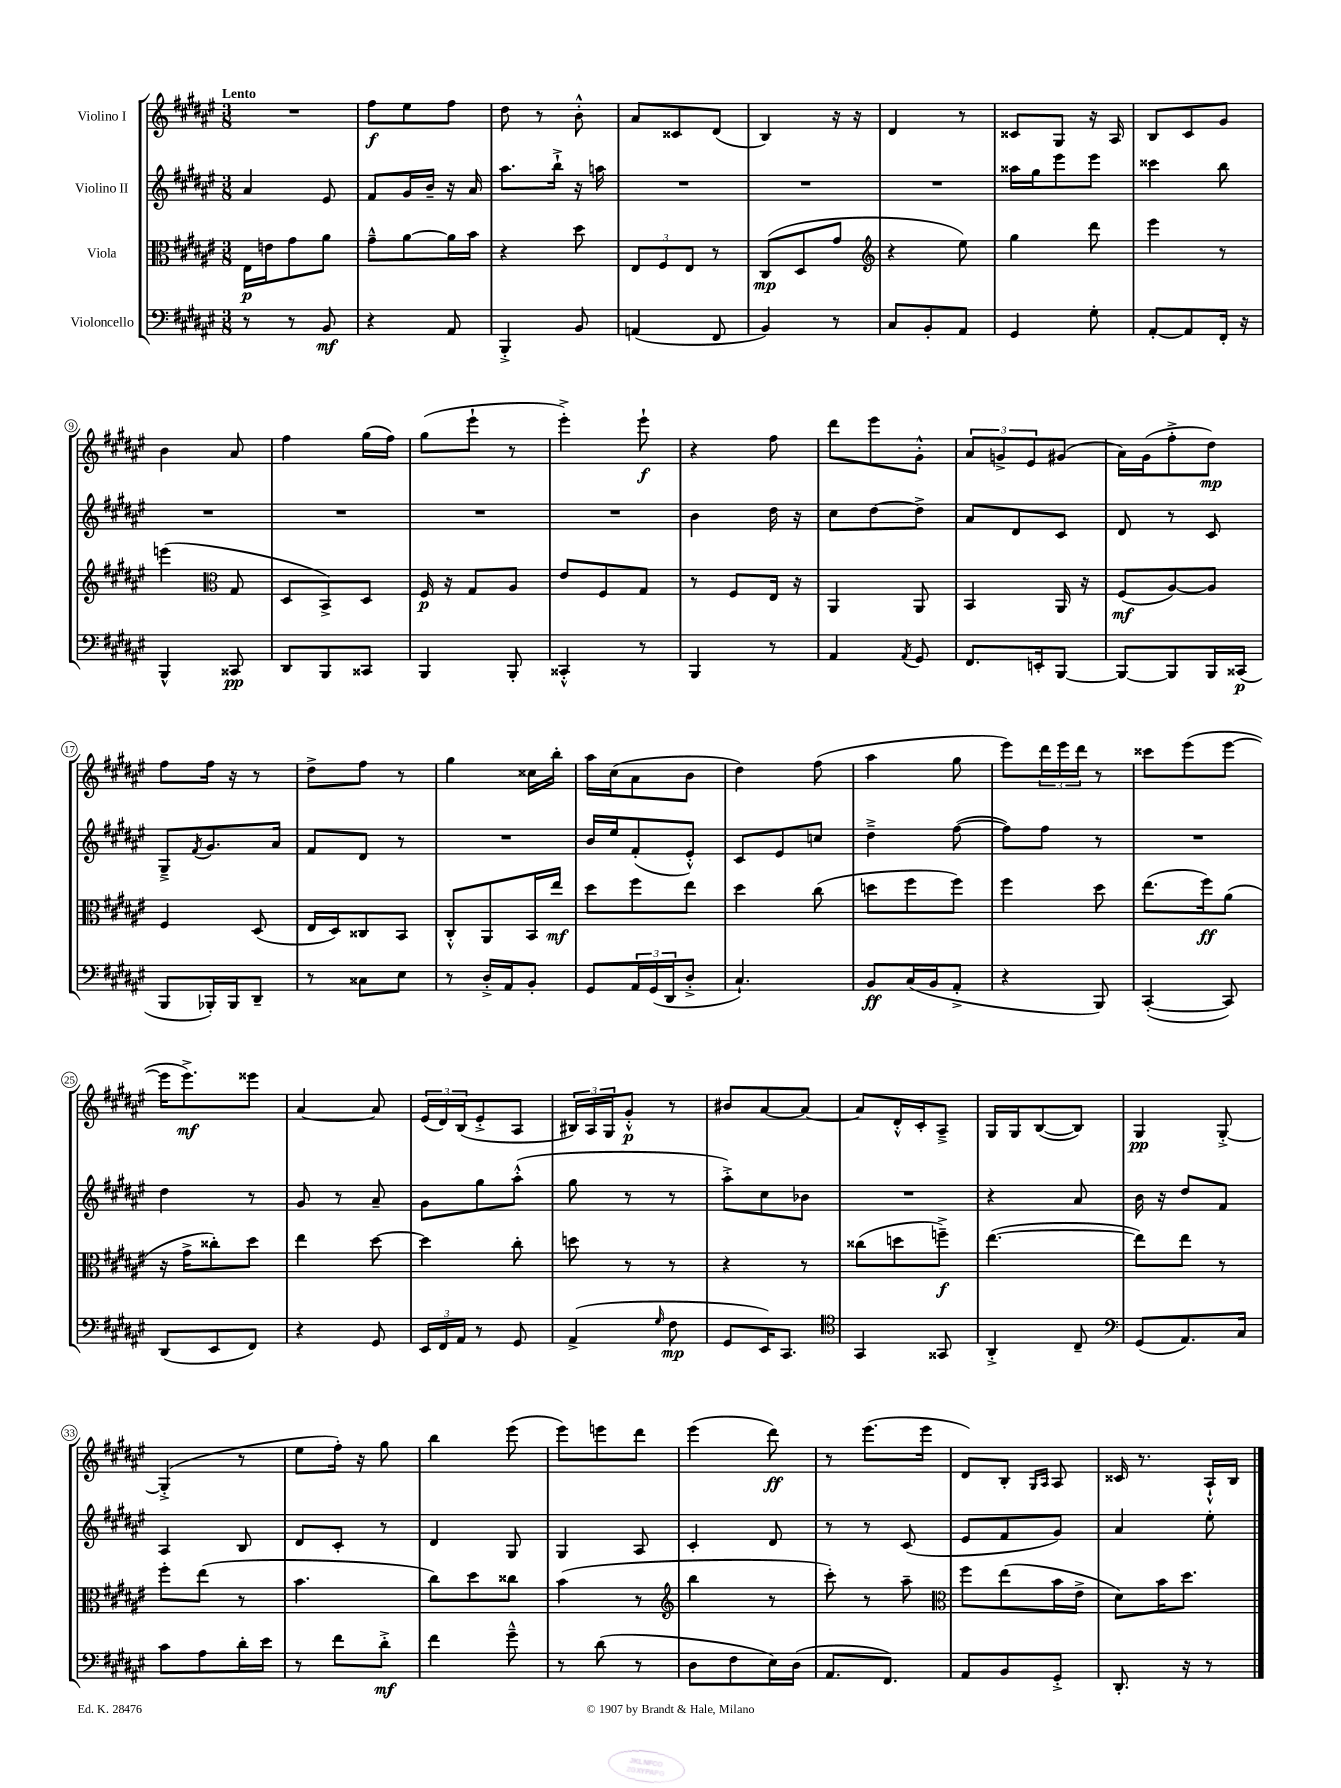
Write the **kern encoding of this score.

**kern	**dynam	**kern	**dynam	**kern	**kern	**dynam
*part4	*part4	*part3	*part3	*part2	*part1	*part1
*staff4	*staff4	*staff3	*staff3	*staff2	*staff1	*staff1
*I"Violoncello	*	*I"Viola	*	*I"Violino II	*I"Violino I	*
*clefF4	*	*clefC3	*	*clefG2	*clefG2	*
*k[f#c#g#d#a#e#]	*	*k[f#c#g#d#a#e#]	*	*k[f#c#g#d#a#e#]	*k[f#c#g#d#a#e#]	*
*M3/8	*	*M3/8	*	*M3/8	*M3/8	*
=1	=1	=1	=1	=1	=1	=1
!	!	!	!	!	!LO:TX:a:B:t=Lento	!
8r	.	16E#\LL	p	4a#/	4.r	.
.	.	16en\J	.	.	.	.
8r	.	8g#\	.	.	.	.
8BB/	mf	8a#\J	.	8e#/	.	.
=2	=2	=2	=2	=2	=2	=2
4r	.	8g#~^^\L	.	8f#/L	8ff#\L	f
.	.	[8a#\	.	16g#/L	8ee#\	.
.	.	.	.	16b~/JJ	.	.
8AA#/	.	16a#\L]	.	16r	8ff#\J	.
.	.	16b\JJ	.	16a#/	.	.
=3	=3	=3	=3	=3	=3	=3
4BBB'^/	.	4r	.	8.aa#\L	8dd#\	.
.	.	.	.	.	8r	.
.	.	.	.	16bb`^\Jk	.	.
8BB/	.	8dd#\	.	16r	8b'^^\	.
.	.	.	.	16aan\	.	.
=4	=4	=4	=4	=4	=4	=4
(4AAn/	.	12E#/L	.	4.r	8a#/L	.
.	.	12F#/	.	.	.	.
.	.	.	.	.	8c##X/	.
.	.	12E#/J	.	.	.	.
8FF#/	.	8r	.	.	(8d#/J	.
=5	=5	=5	=5	=5	=5	=5
4BB/)	.	(8C#/L	mp	4.r	4B/)	.
.	.	8D#/	.	.	.	.
8r	.	8g#/J	.	.	16r	.
.	.	.	.	.	16r	.
=6	=6	=6	=6	=6	=6	=6
*	*	*clefG2	*	*	*	*
8C#/L	.	4r	.	4.r	4d#/	.
8BB'/	.	.	.	.	.	.
8AA#/J	.	8ee#\)	.	.	8r	.
=7	=7	=7	=7	=7	=7	=7
4GG#/	.	4gg#\	.	16aa##X\LL	8c##X/L	.
.	.	.	.	16gg#\J	.	.
.	.	.	.	8eee#\	8G#/J	.
8G#'\	.	8ddd#\	.	8eee#\J	16r	.
.	.	.	.	.	16A#/	.
=8	=8	=8	=8	=8	=8	=8
[8AA#'/L	.	4eee#\	.	4ccc##X\	8B/L	.
8AA#/]	.	.	.	.	8c#/	.
16FF#'/Jk	.	8r	.	8bb\	8g#/J	.
16r	.	.	.	.	.	.
!!LO:LB:g=z
=9	=9	=9	=9	=9	=9	=9
4BBB^^/	.	(4eeen\	.	4.r	4b\	.
*	*	*clefC3	*	*	*	*
8CC##X/	pp	8G#/	.	.	8a#/	.
=10	=10	=10	=10	=10	=10	=10
8DD#/L	.	8D#/L	.	4.r	4ff#\	.
8BBB/	.	8BB^/)	.	.	.	.
8CC##X/J	.	8D#/J	.	.	(16gg#\LL	.
.	.	.	.	.	16ff#\JJ)	.
=11	=11	=11	=11	=11	=11	=11
4BBB/	.	16F#/	p	4.r	(8gg#\L	.
.	.	16r	.	.	.	.
.	.	8G#/L	.	.	8eee#`\J	.
8BBB'/	.	8A#/J	.	.	8r	.
=12	=12	=12	=12	=12	=12	=12
4CC##X'^^/	.	8e#/L	.	4.r	4eee#'^\)	.
.	.	8F#/	.	.	.	.
8r	.	8G#/J	.	.	8eee#`\	f
=13	=13	=13	=13	=13	=13	=13
4BBB/	.	8r	.	4b\	4r	.
.	.	8F#/L	.	.	.	.
8r	.	16E#/Jk	.	16dd#\	8ff#\	.
.	.	16r	.	16r	.	.
=14	=14	=14	=14	=14	=14	=14
4AA#/	.	4AA#/	.	8cc#\L	8ddd#\L	.
.	.	.	.	[8dd#\	8eee#\	.
8qAA#/	.	.	.	.	.	.
8GG#/	.	8AA#/	.	8dd#^\J]	8g#'^^\J	.
=15	=15	=15	=15	=15	=15	=15
8.FF#/L	.	4BB/	.	8a#/L	12a#/L	.
.	.	.	.	.	12gn^/	.
.	.	.	.	8d#/	.	.
.	.	.	.	.	12e#/	.
16EEn'/k	.	.	.	.	.	.
[8BBB/J	.	16AA#/	.	8c#/J	(8g#X/J	.
.	.	16r	.	.	.	.
=16	=16	=16	=16	=16	=16	=16
8BBB/L_	.	(8F#/L	mf	8d#/	16a#\LL)	.
.	.	.	.	.	(16g#\J	.
8BBB/]	.	[8A#/)	.	8r	8ff#'^\	.
16BBB/L	.	8A#/J]	.	8c#/	8dd#\J)	mp
(16CC##X/JJ	p	.	.	.	.	.
!!LO:LB:g=z
=17	=17	=17	=17	=17	=17	=17
8BBB/L	.	4F#/	.	8G#~^/L	8ff#\L	.
.	.	.	.	8qf#/	.	.
16BBB-X'/L)	.	.	.	8.g#/	16ff#\Jk	.
16BBB-/J	.	.	.	.	16r	.
8DD#~/J	.	(8D#/	.	.	8r	.
.	.	.	.	16a#/Jk	.	.
=18	=18	=18	=18	=18	=18	=18
8r	.	16E#/LL	.	8f#/L	8dd#^\L	.
.	.	16D#/J)	.	.	.	.
8C##X\L	.	8C##X/	.	8d#/J	8ff#\J	.
8E#\J	.	8BB/J	.	8r	8r	.
=19	=19	=19	=19	=19	=19	=19
8r	.	8C#'^^/L	.	4.r	4gg#\	.
16D#'^/LL	.	8AA#/	.	.	.	.
16AA#/J	.	.	.	.	.	.
8BB'/J	.	16BB/L	.	.	16cc##X\LL	.
.	.	16ee#/JJ	mf	.	16bb'\JJ	.
=20	=20	=20	=20	=20	=20	=20
8GG#/L	.	8dd#\L	.	16b/LL	16aa#\LL	.
.	.	.	.	16ee#/J	(16cc#\J	.
24AA#/L	.	8ff#\	.	(8f#'/	8a#\	.
(24GG#/	.	.	.	.	.	.
24DD#/J	.	.	.	.	.	.
8D#'^/J	.	8ee#\J	.	8e#'^^/J)	8b\J	.
=21	=21	=21	=21	=21	=21	=21
4.C#`/)	.	4dd#\	.	8c#/L	4dd#\)	.
.	.	.	.	8e#/	.	.
.	.	(8cc#\	.	8ccn/J	(8ff#\	.
=22	=22	=22	=22	=22	=22	=22
8BB/L	ff	8ddn\L	.	4dd#~^\	4aa#\	.
(16C#/L	.	8ff#\	.	.	.	.
16BB/J	.	.	.	.	.	.
8AA#'^/J	.	8ff#\J)	.	([8ff#\	8gg#\	.
=23	=23	=23	=23	=23	=23	=23
4r	.	4ff#\	.	8ff#\L])	8eee#\L)	.
.	.	.	.	8ff#\J	24ddd#\L	.
.	.	.	.	.	24eee#\	.
.	.	.	.	.	24ddd#\JJ	.
8BBB/)	.	8dd#\	.	8r	8r	.
=24	=24	=24	=24	=24	=24	=24
([4CC#'/	.	(8.ee#\L	.	4.r	8ccc##X\L	.
.	.	.	.	.	(8eee#\	.
.	.	16ff#\k)	ff	.	.	.
8CC#/])	.	(8a#\J	.	.	[8eee#\J	.
!!LO:LB:g=z
=25	=25	=25	=25	=25	=25	=25
(8DD#/L	.	16r	.	4dd#\	16eee#\KL]	.
.	.	16g#^\KL	.	.	8.eee#^\)	mf
8EE#/	.	8cc##X'\)	.	.	.	.
8FF#/J)	.	8dd#\J	.	8r	8eee##X\J	.
=26	=26	=26	=26	=26	=26	=26
4r	.	4ee#\	.	8g#/	[4a#/	.
.	.	.	.	8r	.	.
8GG#/	.	[8dd#\	.	8a#~/	8a#/]	.
=27	=27	=27	=27	=27	=27	=27
24EE#/LL	.	4dd#\]	.	8g#\L	(24e#/LL	.
24FF#/	.	.	.	.	24d#/)	.
24AA#/JJ	.	.	.	.	(24B/J	.
8r	.	.	.	8gg#\	8e#'^/	.
8GG#/	.	8cc#'\	.	(8aa#'^^\J	8A#/J	.
=28	=28	=28	=28	=28	=28	=28
(4AA#^/	.	8ddn\	.	8gg#\	24B#X/LL)	.
.	.	.	.	.	24A#/	.
.	.	.	.	.	24G#/J	.
.	.	8r	.	8r	8g#'^^/J	p
16qqG#/	.	.	.	.	.	.
8F#\	mp	8r	.	8r	8r	.
=29	=29	=29	=29	=29	=29	=29
8GG#/L	.	4r	.	8aa#'^\L)	8b#X/L	.
16EE#/K)	.	.	.	8cc#\	[8a#/	.
8.CC#/J	.	.	.	.	.	.
.	.	8r	.	8b-X\J	8a#/J_	.
=30	=30	=30	=30	=30	=30	=30
*clefC4	*	*	*	*	*	*
4GG#/	.	(8cc##X\L	.	4.r	8a#/L]	.
.	.	8ddn\	.	.	16d#'^^/L	.
.	.	.	.	.	16c#'/J	.
8GG##X/	.	8ffn~^\J)	f	.	8A#~^/J	.
=31	=31	=31	=31	=31	=31	=31
4AA#'^/	.	([4.ee#\	.	4r	16G#/LL	.
.	.	.	.	.	16G#/J	.
.	.	.	.	.	([8B/	.
8C#~/	.	.	.	8a#/	8B/J])	.
=32	=32	=32	=32	=32	=32	=32
*clefF4	*	*	*	*	*	*
(8GG#/L	.	8ee#\L])	.	16b\	4G#/	pp
.	.	.	.	16r	.	.
8.AA#/)	.	8ee#\J	.	8dd#/L	.	.
.	.	8r	.	8f#/J	[8G#'^/	.
16C#/Jk	.	.	.	.	.	.
!!LO:LB:g=z
=33	=33	=33	=33	=33	=33	=33
8c#\L	.	8ff#'\L	.	4A#/	(4G#'^/]	.
8A#\	.	(8ee#\J	.	.	.	.
16d#'\L	.	8r	.	8B/	8r	.
16e#\JJ	.	.	.	.	.	.
=34	=34	=34	=34	=34	=34	=34
8r	.	4.b\	.	8d#/L	8ee#\L	.
8f#\L	.	.	.	8c#'/J	16ff#'\Jk)	.
.	.	.	.	.	16r	.
8d#'^\J	mf	.	.	8r	8gg#\	.
=35	=35	=35	=35	=35	=35	=35
4f#\	.	8cc#\L)	.	4d#/	4bb\	.
.	.	8dd#\	.	.	.	.
8g#~^^\	.	8cc##X\J	.	8G#/	(8eee#\	.
=36	=36	=36	=36	=36	=36	=36
8r	.	(4b\	.	4G#/	8eee#\L)	.
(8d#\	.	.	.	.	8eeen\	.
8r	.	8r	.	8A#/	8ddd#\J	.
=37	=37	=37	=37	=37	=37	=37
*	*	*clefG2	*	*	*	*
8D#\L	.	4bb\	.	4c#'/	(4eee#\	.
8F#\	.	.	.	.	.	.
16E#\L)	.	8r	.	8d#/	8ddd#\)	ff
(16D#\JJ	.	.	.	.	.	.
=38	=38	=38	=38	=38	=38	=38
8.AA#/L	.	8ccc#'\)	.	8r	8r	.
.	.	8r	.	8r	(8.eee#\L	.
8.FF#/J)	.	.	.	.	.	.
.	.	8aa#~\	.	(8c#/	.	.
.	.	.	.	.	16eee#\Jk	.
=39	=39	=39	=39	=39	=39	=39
*	*	*clefC3	*	*	*	*
8AA#/L	.	8ff#\L	.	8e#/L	8d#/L)	.
8BB/	.	(8ee#\	.	8f#/	8B'/J	.
.	.	.	.	.	16qqG#/LL	.
.	.	.	.	.	16qqA#/JJ	.
8GG#'^/J	.	16b\L	.	8g#/J)	8A#/	.
.	.	16e#^\JJ	.	.	.	.
=40	=40	=40	=40	=40	=40	=40
8.DD#'/	.	8d#\L)	.	4a#/	16c##X/	.
.	.	.	.	.	8.r	.
.	.	16b\K	.	.	.	.
16r	.	8.dd#\J	.	.	.	.
8r	.	.	.	8ee#'\	16A#`^^/LL	.
.	.	.	.	.	16B/JJ	.
==	==	==	==	==	==	==
*-	*-	*-	*-	*-	*-	*-
